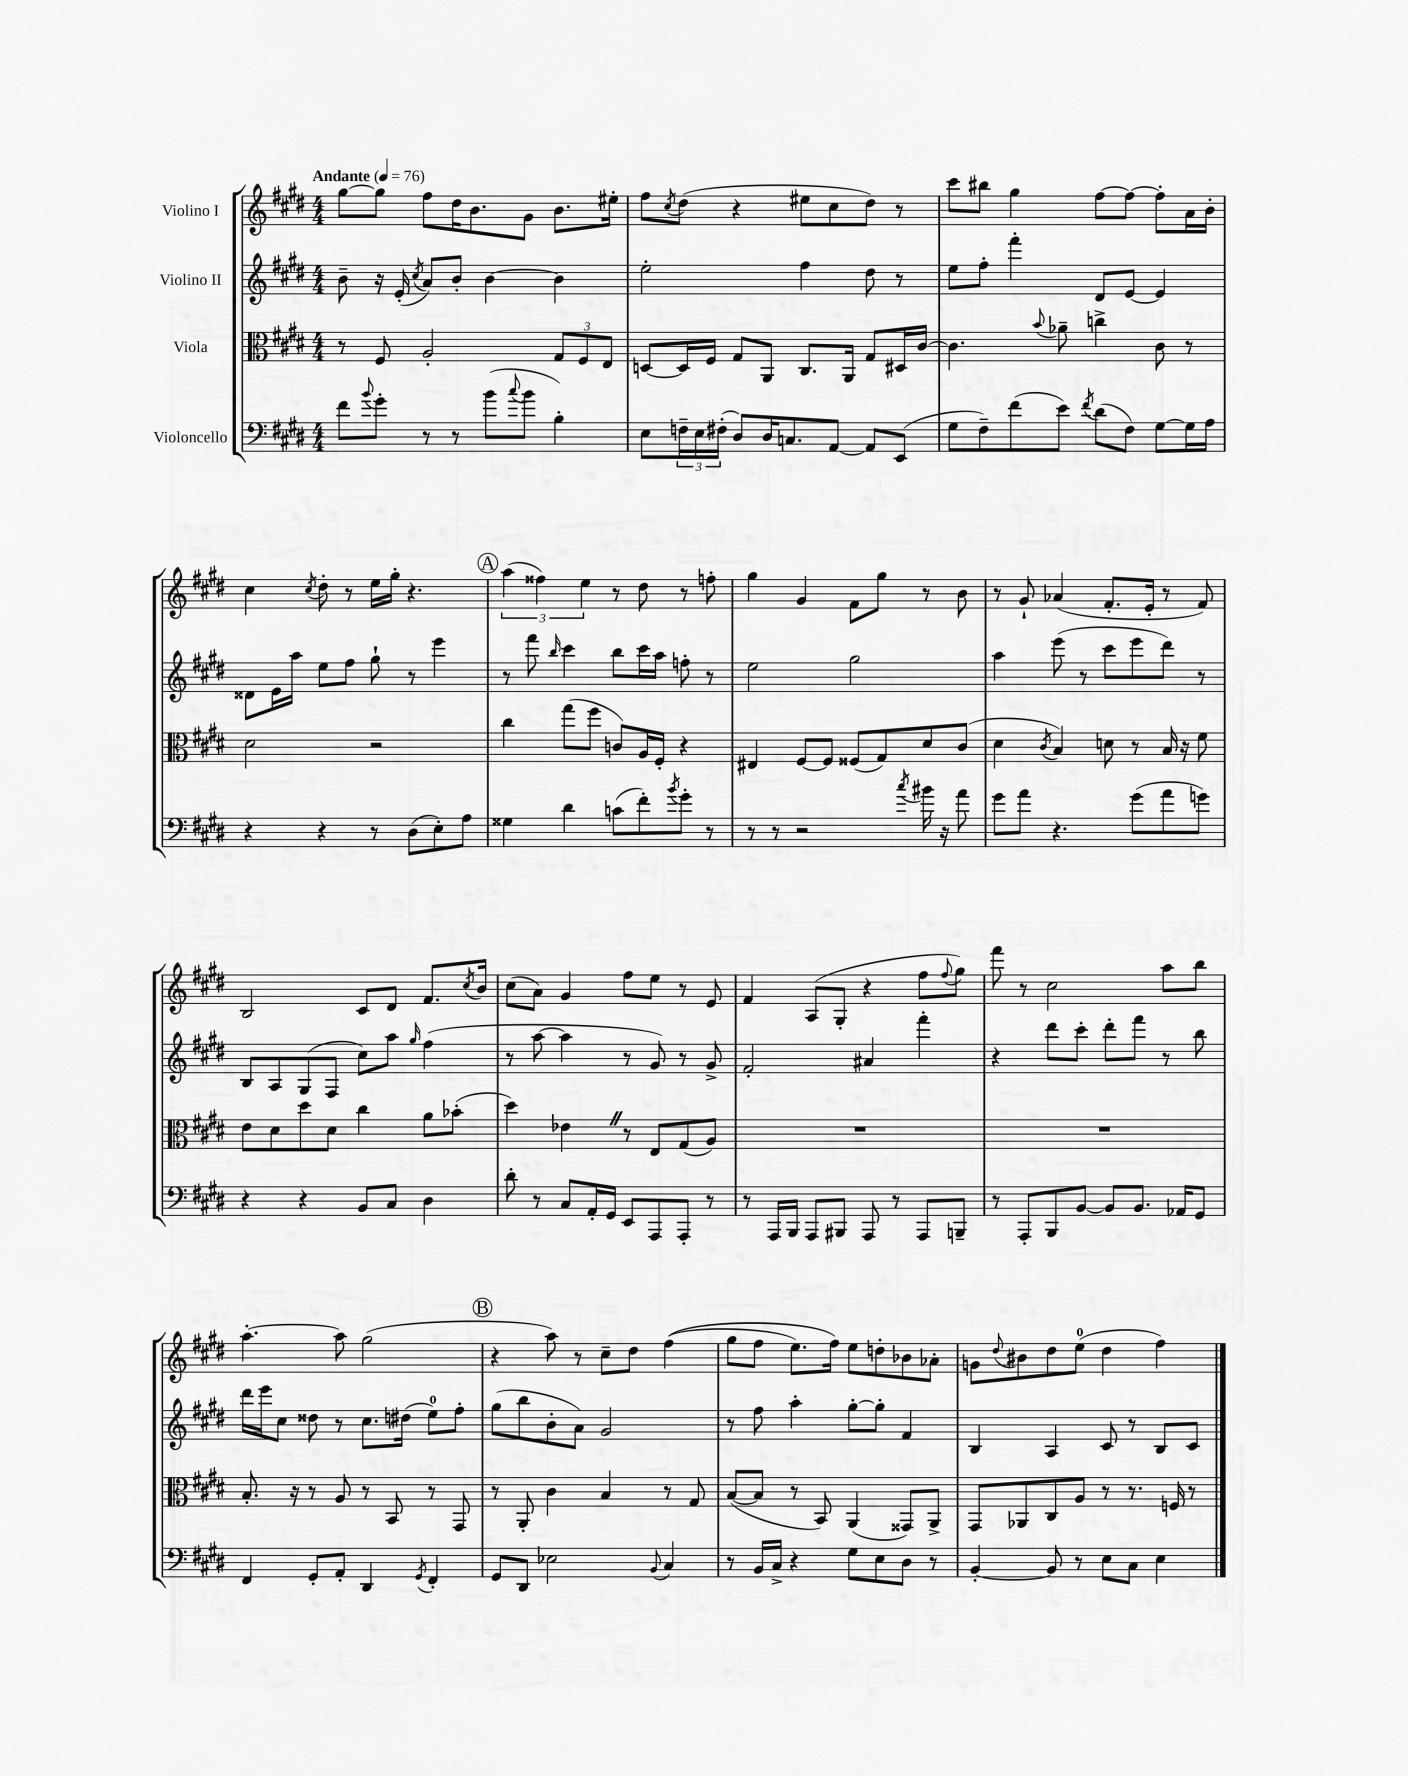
<<
\new StaffGroup <<
\new Staff = "s0" \with { instrumentName = "Violino I" } {
    \clef treble \key e \major \numericTimeSignature \time 4/4 \tempo "Andante" 4 = 76
    gis''8~ gis''8 fis''8 dis''16 b'8. gis'8 b'8. eis''16-. |
    fis''8 \acciaccatura { cis''8 } dis''8( r4 eis''8 cis''8 dis''8) r8 |
    cis'''8 bis''8 gis''4 fis''8~ fis''8~ fis''8-. a'16 b'16-. |
    cis''4 \acciaccatura { cis''8 } dis''8-. r8 e''16 gis''16-. r4. |
    \mark \markup { \circle "A" } \tuplet 3/2 { a''4( fisis''4) e''4 } r8 dis''8 r8 f''8-. |
    gis''4 gis'4 fis'8 gis''8 r8 b'8 |
    r8 gis'8-! aes'4( fis'8.-. e'16-. r8 fis'8) |
    b2 cis'8 dis'8 fis'8. \acciaccatura { cis''8 } b'16 |
    cis''8( a'8) gis'4 fis''8 e''8 r8 e'8 |
    fis'4 a8( gis8-. r4 fis''8 \appoggiatura { fis''8 } gis''8) |
    fis'''8 r8 cis''2 a''8 b''8 |
    a''4.~-. a''8 gis''2( |
    \mark \markup { \circle "B" } r4 a''8) r8 cis''8-- dis''8 fis''4(\( |
    gis''8 fis''8 e''8.) fis''16\) e''8 d''8-. bes'8 aes'8-. |
    g'8 \appoggiatura { dis''8 } bis'8 dis''8 e''8-0( dis''4 fis''4) \bar "|." |
}
\new Staff = "s1" \with { instrumentName = "Violino II" } {
    \clef treble \key e \major \numericTimeSignature \time 4/4
    b'8-- r16 e'16-.( \acciaccatura { cis''8 } a'8) b'8-. b'4~ b'4 |
    e''2-. fis''4 dis''8 r8 |
    e''8 fis''8-. fis'''4-. dis'8 e'8~ e'4 |
    disis'8 e'16 a''16 e''8 fis''8 gis''8-! r8 e'''4 |
    \mark \markup { \circle "A" } r8 fis'''8 \grace { b''16 } cis'''4 b''8 cis'''16 a''16 f''8-. r8 |
    e''2 gis''2 |
    a''4 e'''8( r8 cis'''8 e'''8 dis'''8) r8 |
    b8 a8 gis8( fis8 cis''8) a''8 \grace { gis''16 } fis''4( |
    r8 a''8~ a''4 r8 gis'8) r8 gis'8-> |
    fis'2-. ais'4 fis'''4-. |
    r4 dis'''8 cis'''8-. dis'''8-. fis'''8 r8 b''8 |
    dis'''16 e'''16 cis''8 disis''8 r8 cis''8. dis''16( e''8-0) fis''8-. |
    \mark \markup { \circle "B" } gis''8( b''8 b'8-. a'8) gis'2 |
    r8 fis''8 a''4-. gis''8~-. gis''8-. fis'4 |
    b4 a4 cis'8 r8 b8 cis'8 \bar "|." |
}
\new Staff = "s2" \with { instrumentName = "Viola" } {
    \clef alto \key e \major \numericTimeSignature \time 4/4
    r8 fis8 a2-. \tuplet 3/2 { gis8 fis8 e8 } |
    d8~ d16 fis16 gis8 a,8 cis8. a,16 gis8 dis16 cis'16~ |
    cis'4. \appoggiatura { b'8 } aes'8-- c''4-> cis'8 r8 |
    dis'2 r2 |
    \mark \markup { \circle "A" } cis''4 gis''8( fis''8 c'8) a16 fis16-. r4 |
    eis4 fis8~ fis8 fisis8( gis8) dis'8 cis'8( |
    dis'4 \acciaccatura { cis'8 } b4) d'8 r8 b16 r16 fis'8 |
    e'8 dis'8 dis''8 dis'8 cis''4 a'8 bes'8-.( |
    dis''4) ees'4 \once \override BreathingSign.text = \markup { \musicglyph "scripts.caesura.straight" } \breathe r8 e8 gis8( a8) |
    R1 |
    R1 |
    b8.-. r16 r8 a8 r8 b,8 r8 gis,8 |
    \mark \markup { \circle "B" } r8 a,8-. cis'4 b4 r8 gis8 |
    b8~( b8 r8 b,8) a,4( gisis,8) a,8-> |
    gis,8 aes,8 cis8 a8 r8 r8. f16 r8 \bar "|." |
}
\new Staff = "s3" \with { instrumentName = "Violoncello" } {
    \clef bass \key e \major \numericTimeSignature \time 4/4
    fis'8 \appoggiatura { b'8 } gis'8-. r8 r8 b'8( \appoggiatura { cis''8 } b'8 b4-.) |
    e8 \tuplet 3/2 { f16-- e16 fis16-.( } dis8) dis16 c8. a,8~ a,8 e,8( |
    gis8 fis8--) fis'8( e'8) \acciaccatura { fis'8 } dis'8( fis8) gis8~ gis16 a16 |
    r4 r4 r8 dis8( e8-.) a8 |
    \mark \markup { \circle "A" } gisis4 dis'4 c'8( fis'8-.) \acciaccatura { b'8 } gis'8-. r8 |
    r8 r8 r2 \acciaccatura { cis''8 } bis'16 r16 a'8 |
    gis'8 a'8 r4. gis'8( a'8 g'8) |
    r4 r4 b,8 cis8 dis4 |
    dis'8-. r8 cis8 a,16-. gis,16 e,8 a,,8 a,,8-. r8 |
    r8 a,,16 b,,16 a,,8 bis,,8 a,,8 r8 a,,8 b,,8-- |
    r8 a,,8-. b,,8 b,8~ b,8 b,8. aes,16 gis,8 |
    fis,4 gis,8-. a,8-. dis,4 \acciaccatura { gis,8 } fis,4-. |
    \mark \markup { \circle "B" } gis,8 dis,8 ees2 \appoggiatura { b,8 } cis4 |
    r8 b,16 cis16-> r4 gis8 e8 dis8 r8 |
    b,4~-. b,8 r8 e8 cis8 e4 \bar "|." |
}
>>
>>
\layout { \context { \Score \remove "Bar_number_engraver" } }
